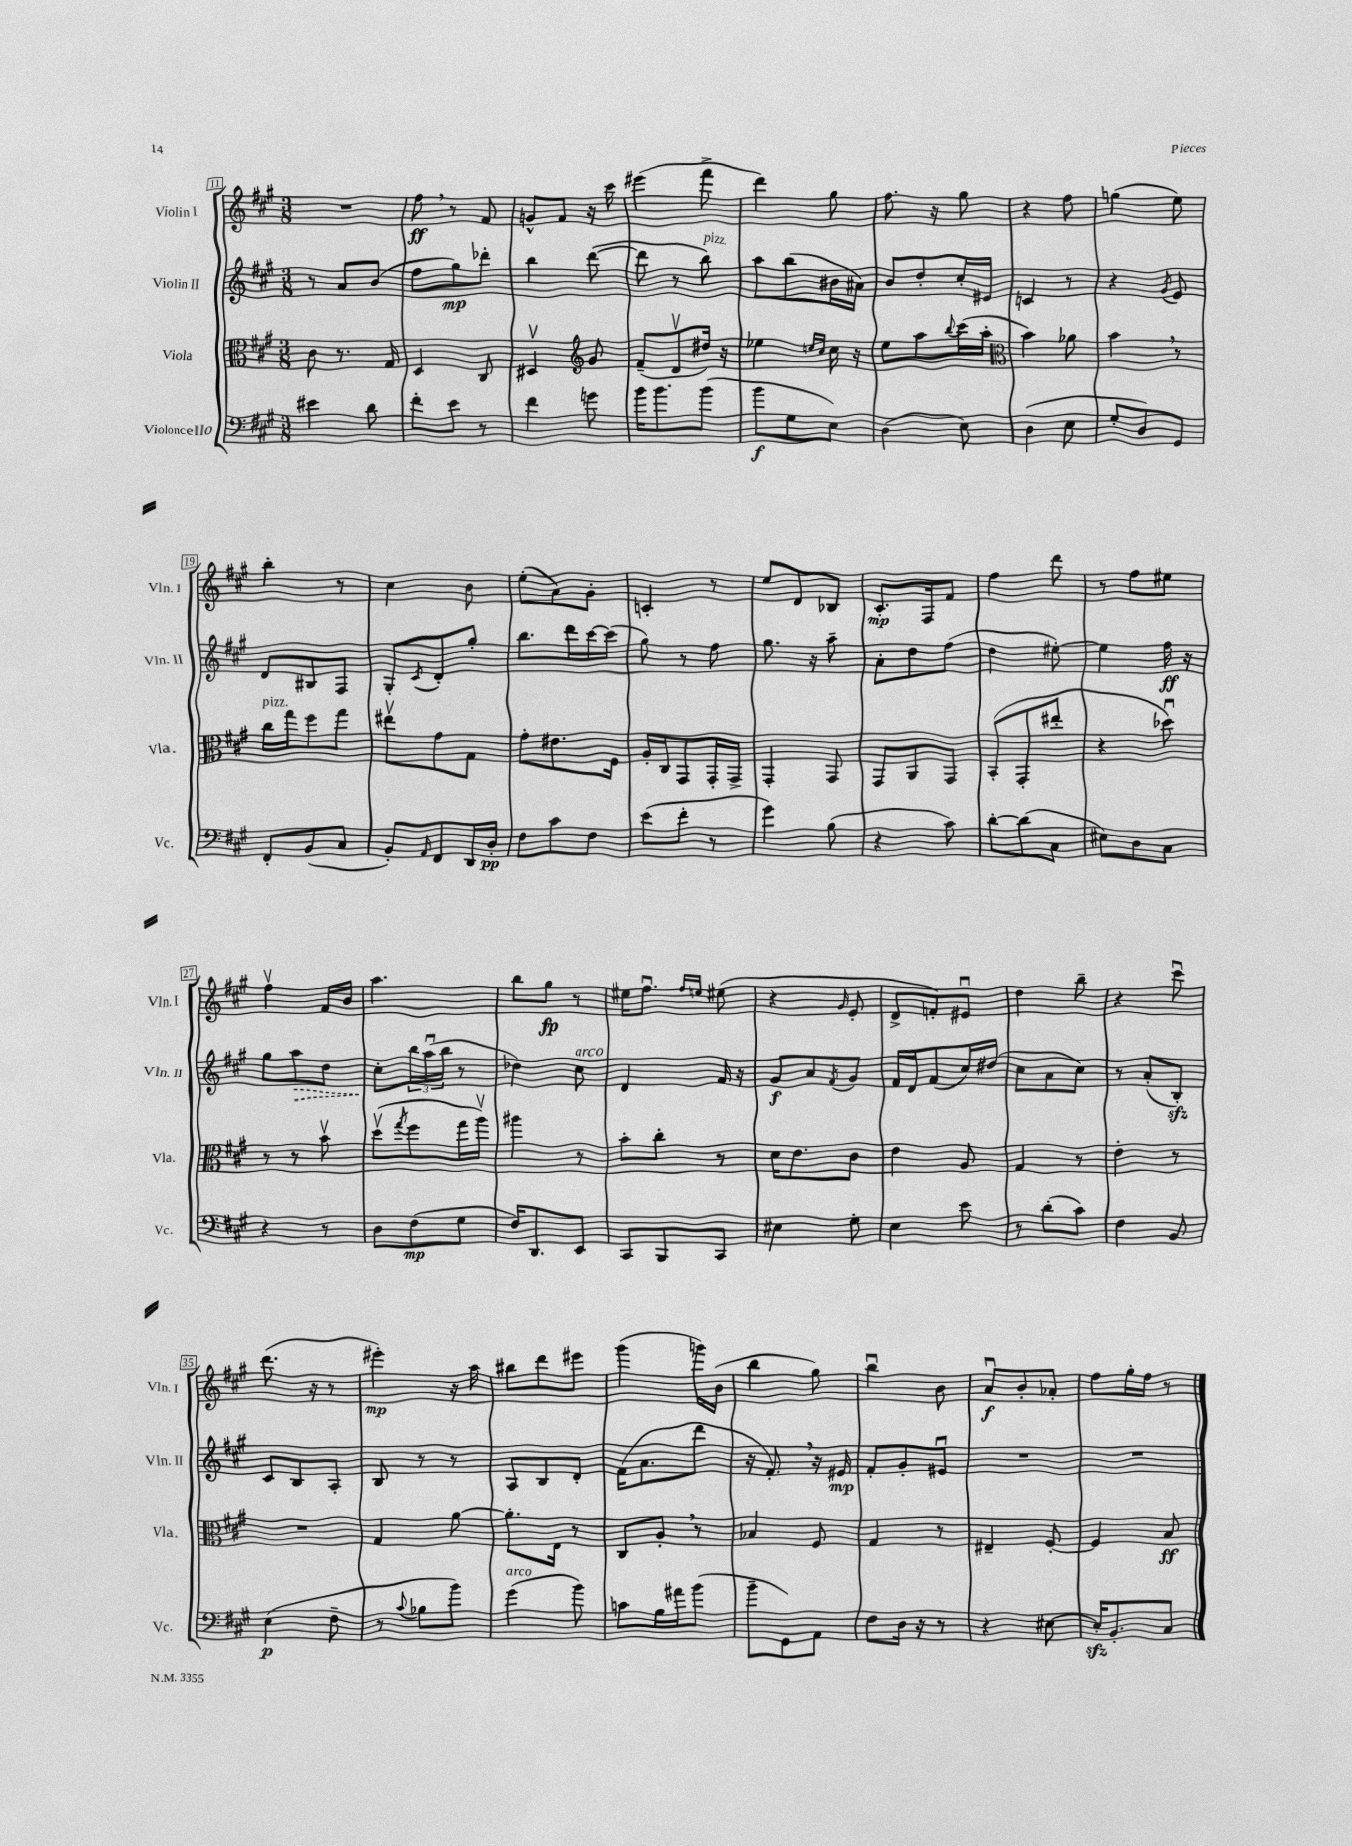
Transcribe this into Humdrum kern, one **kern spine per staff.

**kern	**kern	**kern	**kern
*staff4	*staff3	*staff2	*staff1
*clefF4	*clefC3	*clefG2	*clefG2
*k[f#c#g#]	*k[f#c#g#]	*k[f#c#g#]	*k[f#c#g#]
*M3/8	*M3/8	*M3/8	*M3/8
4e#\	8c#\	8r	4.r
.	8.r	8a/L	.
8d\	.	(8b/J	.
.	16G#/	.	.
=	=	=	=
8f#'\L	4D/	8ff#\L	8ff#\
8e\J	.	8gg#\)	8r
8r	8C#/	8ddd-'\J	8f#/
=	=	=	=
4f#\	4D#v/	4bb\	8g^^/L
.	.	.	8f#/J
*	*clefG2	*	*
8g\	8g#/	([8ddd\	16r
.	.	.	16ccc#\
=	=	=	=
16b\LK	(8f#~/L	8ddd\]	(4eee#\
8.b\	.	.	.
.	8dv/	8r	.
(8b\J	16dd#/Jk)	8bb\)	8fff#^\
.	16r	.	.
=	=	=	=
8b\L	4ee-\	8aa\L	4ddd\)
8G#\	.	(8bb\	.
.	16qqee/LL	.	.
.	16qqcc#/JJ	.	.
8E\J)	16cc#\	16b#\L	8gg#\
.	16r	16a#\JJ)	.
=	=	=	=
(4D\	8ee\L	8b/L	8.ff#\
.	8aa\	8dd'/	.
.	.	.	16r
.	8qqbb/	.	.
8E\)	(16ccc#\L	16cc#'/L	8gg#\
.	16aa'\JJ	16e#/JJ	.
=	=	=	=
*	*clefC3	*	*
(4D\	4b\)	4c/	4r
8E\	8a-\	8r	8ff#\
=	=	=	=
8G#'/L	4b\	4r	(4gg\
8D/)	.	.	.
.	.	8qg#/	.
8GG#/J	8r	8e/	8ee\)
=	=	=	=
8FF#'/L	16cc#\LL	8d/L	4bb'\
.	16gg#\J	.	.
(8BB/	8ff#\	8B#/	.
8C#/J	8gg#\J	8F#/J	8r
=	=	=	=
8BB'/L)	8ee#v\L	8G#'/L	4cc#\
16qqAA/	.	8qc#/	.
8FF#/	8g#\	8d'/	.
16DD/L	8G#\J	8gg#'/J	8b\
16D'/JJ	.	.	.
=	=	=	=
8F#\L	8g#'\L	8.bb\L	(8ee'\L
8c#\	8.e#\	.	8a\)
.	.	16ddd\L	.
8F#\J	.	[16ccc#\	8g#'\J
.	16F#\Jk	(16ccc#\]JJ	.
=	=	=	=
(8e\L	16A'/LL	8gg#\)	4c'/
.	16C#/J	.	.
8f#'\J	8GG#/	8r	.
8r	16GG#'/L	8ff#\	8r
.	16GG#^/JJ	.	.
=	=	=	=
4g#\)	4GG#'/	8.gg#\	8ee/L
.	.	.	8d/
.	.	16r	.
(8B\	8GG#/	8aa~\	8B-/J
=	=	=	=
4r	8GG#/L	8a'\L	8.c#'/L
.	8AA/	8dd\	.
.	.	.	16F#/k
8c#\)	8GG#/J	(8ff#\J	8f#/J
=	=	=	=
[8d'\L	(8BB'/L	4dd\	4ff#\
(8d\]	8GG#'/	.	.
8C#\J	8ee#'/J	[8ee#'\)	8ddd\
=	=	=	=
8E#\L)	4r	4ee#\]	8r
8D\	.	.	8ff#\L
8C#\J	8dd-u\)	16ff#\	8ee#\J
.	.	16r	.
=	=	=	=
4r	8r	8gg#\L	4ff#v\
.	8r	8aa\	.
8r	8bv\	8dd\J	16f#/LL
.	.	.	16b/JJ
=	=	=	=
8D\L	(8ddv\L	8cc#'\L	4.aa\
.	8qgg#/	.	.
(8F#\	8ff#\	24bb\L	.
.	.	(24aau\	.
.	.	24bb\JJ	.
8G#\J	16gg#\L	8r	.
.	16aav\JJ)	.	.
=	=	=	=
16F#/LK)	4aa#\	4dd-\)	8bb\L
8.DD/	.	.	.
.	.	.	8gg#\J
8EE/J	8r	8cc#\	8r
=	=	=	=
8CC#/L	8b'\L	4d/	16ee#\LK
.	.	.	8.ff#u\J
8BBB/	8cc#'\J	.	.
.	.	.	16qqff#/LL
.	.	.	16qqee/JJ
8CC#/J	8r	16f#/	(8ee#\
.	.	16r	.
=	=	=	=
4E#\	16d\LK	8g#/L	4r
.	8.e\	.	.
.	.	8a/	.
.	.	8qf#/	16qqg#/
8G#'\	8c#\J	8g#/J	8e'/
=	=	=	=
4E\	4e\	16f#/LL	8d^/L
.	.	16d/J	.
.	.	(8f#/	8f'/)
8e\	8A/	16cc#/L)	8e#u/J
.	.	(16dd#/JJ	.
=	=	=	=
8r	4G#/	8cc#\L	4dd\
(8d'\L	.	8a\	.
8c#\J)	8r	8cc#\J)	8bb~\
=	=	=	=
4F#\	4e'\	8r	4r
.	.	(8a'/L	.
8BB/	8r	8B'/J)	8ccc#u\
=	=	=	=
(4E\	4.r	8c#/L	(8.ddd\
.	.	8B/	.
.	.	.	16r
8F#~\	.	8A'/J	8r
=	=	=	=
8r	4G#/	8B/	4eee#'\)
8qqc#/	.	.	.
8B-\L	.	8r	.
8b\J)	[8a\	8r	16r
.	.	.	16aa\
=	=	=	=
(4g#\	8.a'\]L	8A/L	8bb#\L
.	.	8B/	8ddd\
.	16E\Jk	.	.
8b\)	8r	8d'/J	8eee#\J
=	=	=	=
8c\L	8C#/L	(16f#\LK	(4ggg#\
.	.	8.a\	.
16B\L	8A'/J	.	.
16a#\J	.	.	.
(8b\J	8r	8ddd\J	16ggg\LL)
.	.	.	(16b\JJ
=	=	=	=
8b~\L	4B-/	16r	4bb\
.	.	8.f#'/)	.
8GG#\)	.	.	.
8AA\J	8F#/	16r	8gg#\)
.	.	16e#/	.
=	=	=	=
8F#\L	4G#/	8f#'/L	4bbu\
16D\Jk	.	8g#'/	.
16r	.	.	.
8r	8r	8e#u/J	8b\
=	=	=	=
4r	4E#~/	4.r	8au/L
.	.	.	8b'/
[8E#\	[8F#'/	.	8a-'/J
=	=	=	=
16E#'/]LK	4F#/]	4.r	8ff#\L
8.BB'/	.	.	.
.	.	.	16gg#'\L
.	.	.	16ff#\JJ
8C#/J	8B/	.	8r
==	==	==	==
*-	*-	*-	*-
